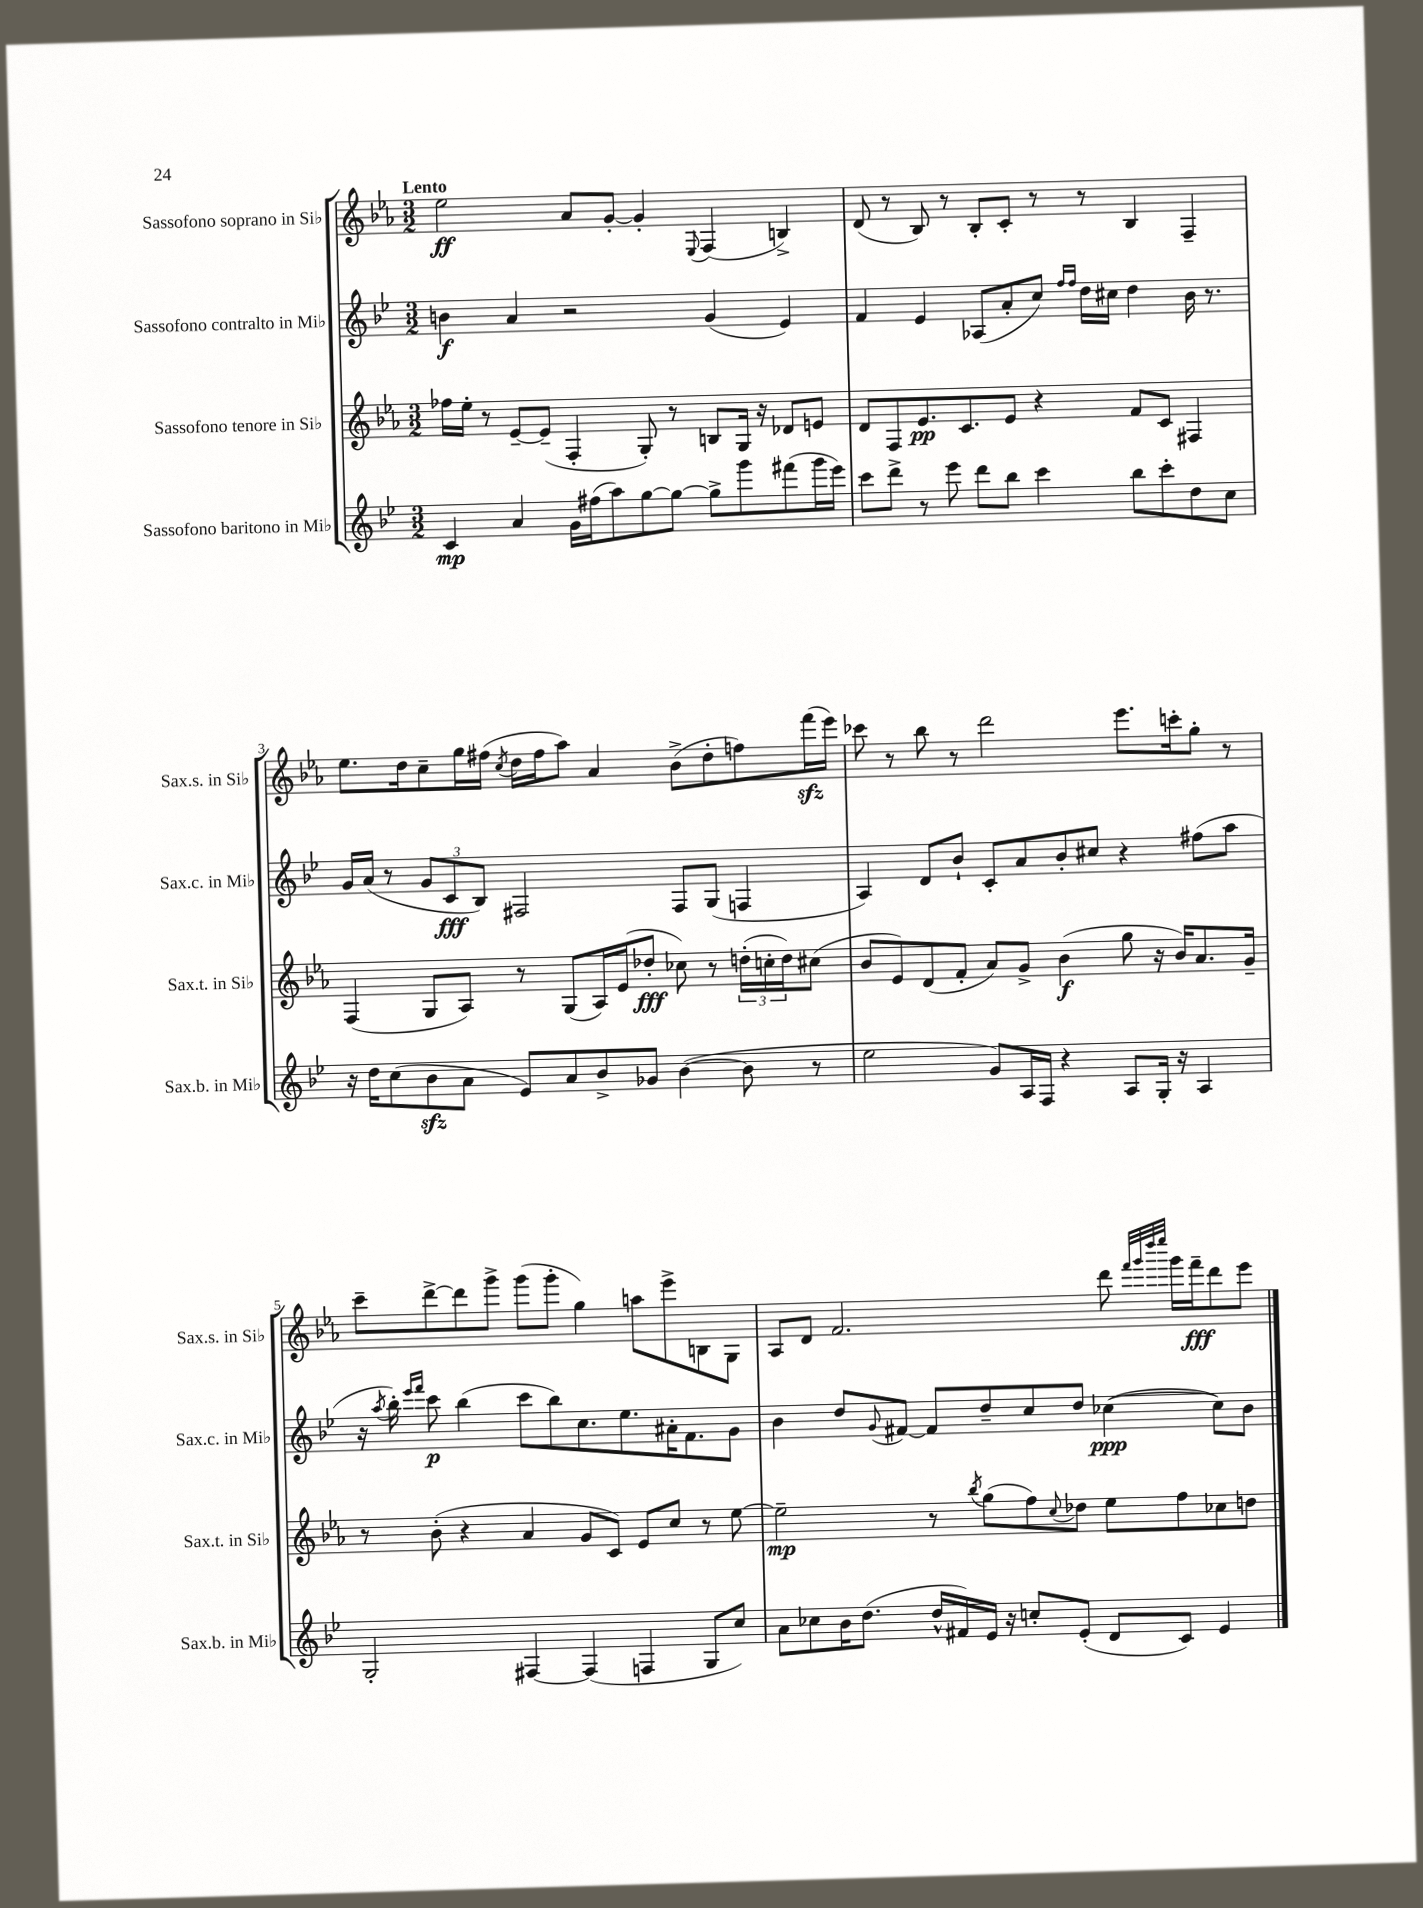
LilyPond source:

<<
\new StaffGroup <<
\new Staff = "s0" \with { instrumentName = "Sassofono soprano in Sib" shortInstrumentName = "Sax.s. in Sib" } {
    \clef treble \key ees \major \numericTimeSignature \time 3/2 \tempo "Lento"
    ees''2\ff aes'8 g'8~-. g'4-. \appoggiatura { ees8 } f4( b4->) |
    d'8( r8 bes8) r8 bes8-. c'8-. r8 r8 bes4 f4-- |
    ees''8. d''16 c''8-- g''16 fis''16( \acciaccatura { c''8 } d''16 fis''16 aes''8) aes'4 bes'8->( d''8-. f''8) f'''16\sfz( ees'''16) |
    ces'''8 r8 bes''8 r8 d'''2 ees'''8. c'''16-. g''8-. r8 |
    c'''8-- d'''8~-> d'''8 g'''8-> g'''8( g'''8-. g''4) a''8 ees'''8-> b8 g8 |
    aes8 d'8 f'2. d'''8 \grace { f'''32 g'''32 d''''32 ees''''32 } g'''16 f'''16--\fff d'''8 ees'''8 \bar "|." |
}
\new Staff = "s1" \with { instrumentName = "Sassofono contralto in Mib" shortInstrumentName = "Sax.c. in Mib" } {
    \clef treble \key bes \major \numericTimeSignature \time 3/2
    b'4\f a'4 r2 g'4( ees'4) |
    f'4 ees'4 aes8( a'8-. c''8) \grace { f''16 f''16 } d''16 cis''16 d''4 bes'16 r8. |
    g'16 a'16( r8 \tuplet 3/2 { g'8 c'8\fff bes8) } fis2 fis8 g8( f4 |
    a4) d'8 bes'8-! c'8-. a'8 bes'8-. cis''8 r4 fis''8( a''8 |
    r16 \acciaccatura { a''8 } bes''16-.) \grace { ees'''16 f'''16 } c'''8\p bes''4( c'''8 bes''8) c''8. ees''8. ais'16-. f'8. g'8 |
    bes'4 d''8 \appoggiatura { g'8 } fis'8~ fis'8 d''8-- c''8 d''8 ces''4~\ppp( ces''8) bes'8 \bar "|." |
}
\new Staff = "s2" \with { instrumentName = "Sassofono tenore in Sib" shortInstrumentName = "Sax.t. in Sib" } {
    \clef treble \key ees \major \numericTimeSignature \time 3/2
    fes''16 ees''16-. r8 ees'8~-- ees'8--( f4-. g8-.) r8 b8 g16 r16 des'8 e'8 |
    d'8 f8 ees'8.\pp c'8. ees'8 r4 f'8 c'8 fis4 |
    f4( g8 aes8) r8 g8( aes16) ees'16( des''8-.\fff ces''8) r8 \tuplet 3/2 { d''16-.( c''16-. d''16) } cis''8( |
    bes'8 ees'8) d'8( f'8-. aes'8) g'8-> bes'4\f( g''8 r16 bes'16) aes'8. g'16-- |
    r8 bes'8-.( r4 aes'4 g'8 c'8) ees'8 c''8 r8 ees''8~ |
    ees''2--\mp r8 \acciaccatura { bes''8 } g''8( f''8) \appoggiatura { c''8 } des''8 ees''8 f''8 ces''8 d''8 \bar "|." |
}
\new Staff = "s3" \with { instrumentName = "Sassofono baritono in Mib" shortInstrumentName = "Sax.b. in Mib" } {
    \clef treble \key bes \major \numericTimeSignature \time 3/2
    c'4\mp a'4 g'16 fis''16( a''8) g''8~ g''8~ g''8-> g'''8 fis'''8( g'''16 ees'''16) |
    c'''8 d'''8-> r8 ees'''8 d'''8 bes''8 c'''4 bes''8 c'''8-. d''8 c''8 |
    r16 d''16 c''8( bes'8\sfz a'8 ees'8) a'8 bes'8-> ges'8 bes'4~( bes'8 r8 |
    ees''2 g'8) a16 f16 r4 a8 g16-. r16 a4 |
    g2-. fis4~ fis4( f4 g8 c''8) |
    a'8 ces''8 bes'16 d''8.( d''16-^ fis'16) ees'16 r16 c''8-. ees'8-.( d'8 c'8) ees'4 \bar "|." |
}
>>
>>
